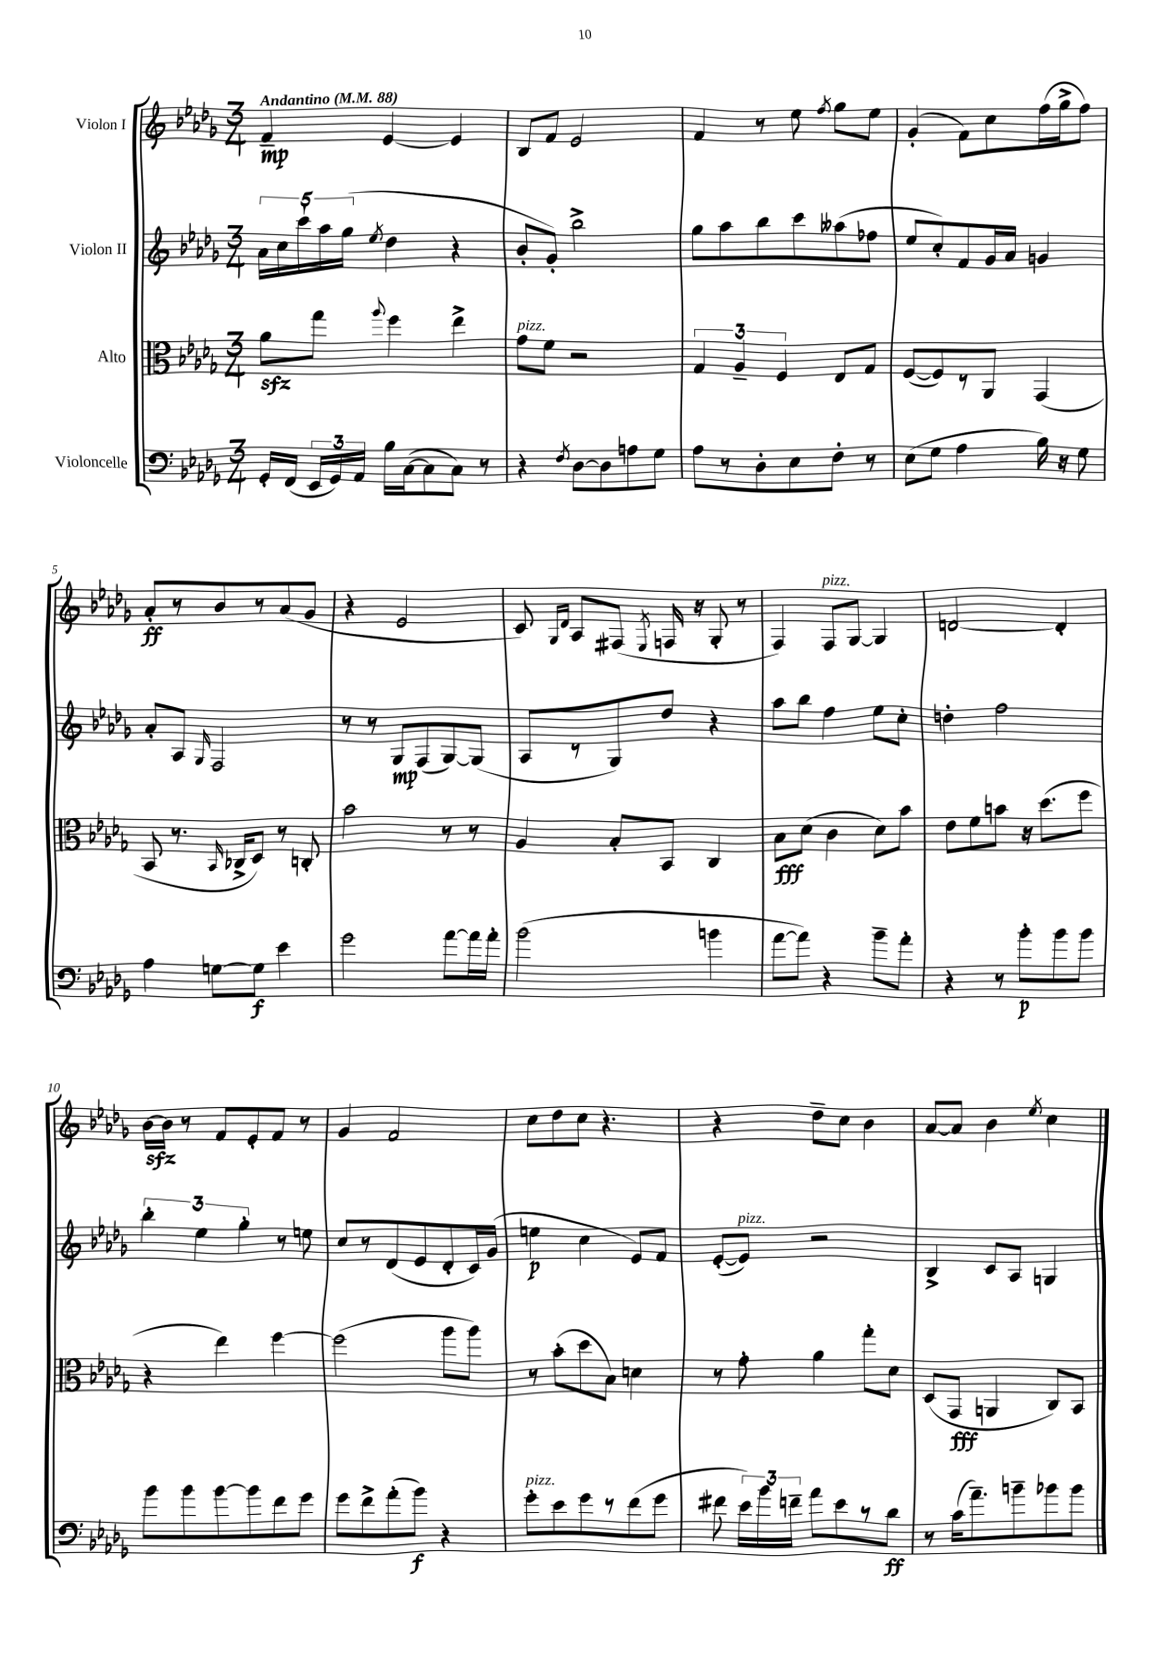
<<
\new StaffGroup <<
\new Staff = "s0" \with { instrumentName = "Violon I" } {
    \clef treble \key des \major \numericTimeSignature \time 3/4 \tempo "Andantino" 4 = 88
    \autoBeamOff f'4--\mp ees'4~ ees'4 |
    bes8[ f'8] ees'2 |
    f'4 r8 ees''8 \acciaccatura { f''8 } ges''8[ ees''8] |
    ges'4-.( f'8[) c''8 f''16( ges''16-> f''8]) |
    aes'8[-.\ff r8 bes'8 r8 aes'8( ges'8] |
    r4 ees'2 |
    c'8) \grace { ges16[ des'16] } aes8[ fis8]( \acciaccatura { ees8 } f16 r16 ges8-. r8 |
    f4) f8[^\markup { \italic "pizz." } ges8]~ ges4 |
    d'2~ d'4-. |
    bes'16[~\sfz bes'16] r8 f'8[ ees'8-. f'8] r8 |
    ges'4 f'2 |
    c''8[ des''8 c''8] r4. |
    r4 des''8[-- c''8] bes'4 |
    aes'8[~ aes'8] bes'4 \acciaccatura { ees''8 } c''4 \bar "|." |
}
\new Staff = "s1" \with { instrumentName = "Violon II" } {
    \clef treble \key des \major \numericTimeSignature \time 3/4
    \autoBeamOff \tuplet 5/4 { aes'16[ c''16 c'''16-! aes''16 ges''16]( } \acciaccatura { ees''8 } des''4 r4 |
    bes'8[-. ges'8]-.) bes''2-> |
    ges''8[ aes''8 bes''8 c'''8 aeses''8( fes''8] |
    ees''8[ c''8-.) f'8 ges'16 aes'16] g'4 |
    aes'8[-. aes8] \grace { ges16 } f2 |
    r8 r8 ges8[\mp f8( ges8~) ges8]( |
    aes8[ r8 ges8) des''8] r4 |
    aes''8[ bes''8] f''4 ees''8[ c''8]-. |
    d''4-. f''2 |
    \tuplet 3/2 { bes''4-. ees''4 ges''4-. } r8 e''8 |
    c''8[ r8 des'8( ees'8 des'8-. c'16) ges'16]( |
    e''4\p c''4 ees'8[) f'8] |
    ees'8[~-.( ees'8]^\markup { \italic "pizz." }) r2 |
    bes4-> c'8[ aes8] g4 \bar "|." |
}
\new Staff = "s2" \with { instrumentName = "Alto" } {
    \clef alto \key des \major \numericTimeSignature \time 3/4
    \autoBeamOff aes'8[\sfz ges''8] \appoggiatura { aes''8 } f''4 ees''4-> |
    ges'8[^\markup { \italic "pizz." } f'8] r2 |
    \tuplet 3/2 { ges4 aes4-- f4 } ees8[ ges8] |
    f8[~( f8) r8 aes,8] ges,4( |
    bes,8 r8. \grace { bes,16 } ces16[-> des8]) r8 c8-. |
    bes'2 r8 r8 |
    aes4 bes8[-. bes,8] c4 |
    bes8[\fff des'8]( c'4 des'8[) bes'8] |
    ees'8[ f'8 b'8] r16 des''8.[( f''8] |
    r4 ees''4) f''4~ |
    f''2( aes''8[ aes''8]) |
    r8 bes'8[-.( des''8 bes8]) d'4 |
    r8 ges'8-. aes'4 ges''8[-. des'8] |
    des8[( ges,8]\fff a,4 c8[) bes,8] \bar "|." |
}
\new Staff = "s3" \with { instrumentName = "Violoncelle" } {
    \clef bass \key des \major \numericTimeSignature \time 3/4
    \autoBeamOff ges,16[-. f,16]( \tuplet 3/2 { ees,16[ ges,16) aes,16] } bes16[ c16~( c8 c8]) r8 |
    r4 \acciaccatura { f8 } des8[~ des8 a8 ges8] |
    aes8[ r8 des8-. ees8 f8]-. r8 |
    ees8[( ges8] aes4 bes16) r16 ges8 |
    aes4 g8[~ g8]\f ees'4 |
    ges'2 aes'8[~ aes'16 aes'16]-. |
    bes'2( b'4 |
    aes'8[~ aes'8]) r4 bes'8[-- aes'8]-. |
    r4 r8 bes'8[-.\p bes'8 bes'8] |
    bes'8[ bes'8 bes'8~ bes'8 f'8 ges'8] |
    ges'8[ f'8-> aes'8-.( bes'8]\f) r4 |
    ges'8[-.^\markup { \italic "pizz." } ees'8 ges'8 r8 f'8( ges'8] |
    fis'8 \tuplet 3/2 { ees'16[) bes'16 f'16]-- } aes'8[ ees'8 r8 des'8]\ff |
    r8 c'16[( aes'8.--) b'8-- bes'8 bes'8] \bar "|." |
}
>>
>>
